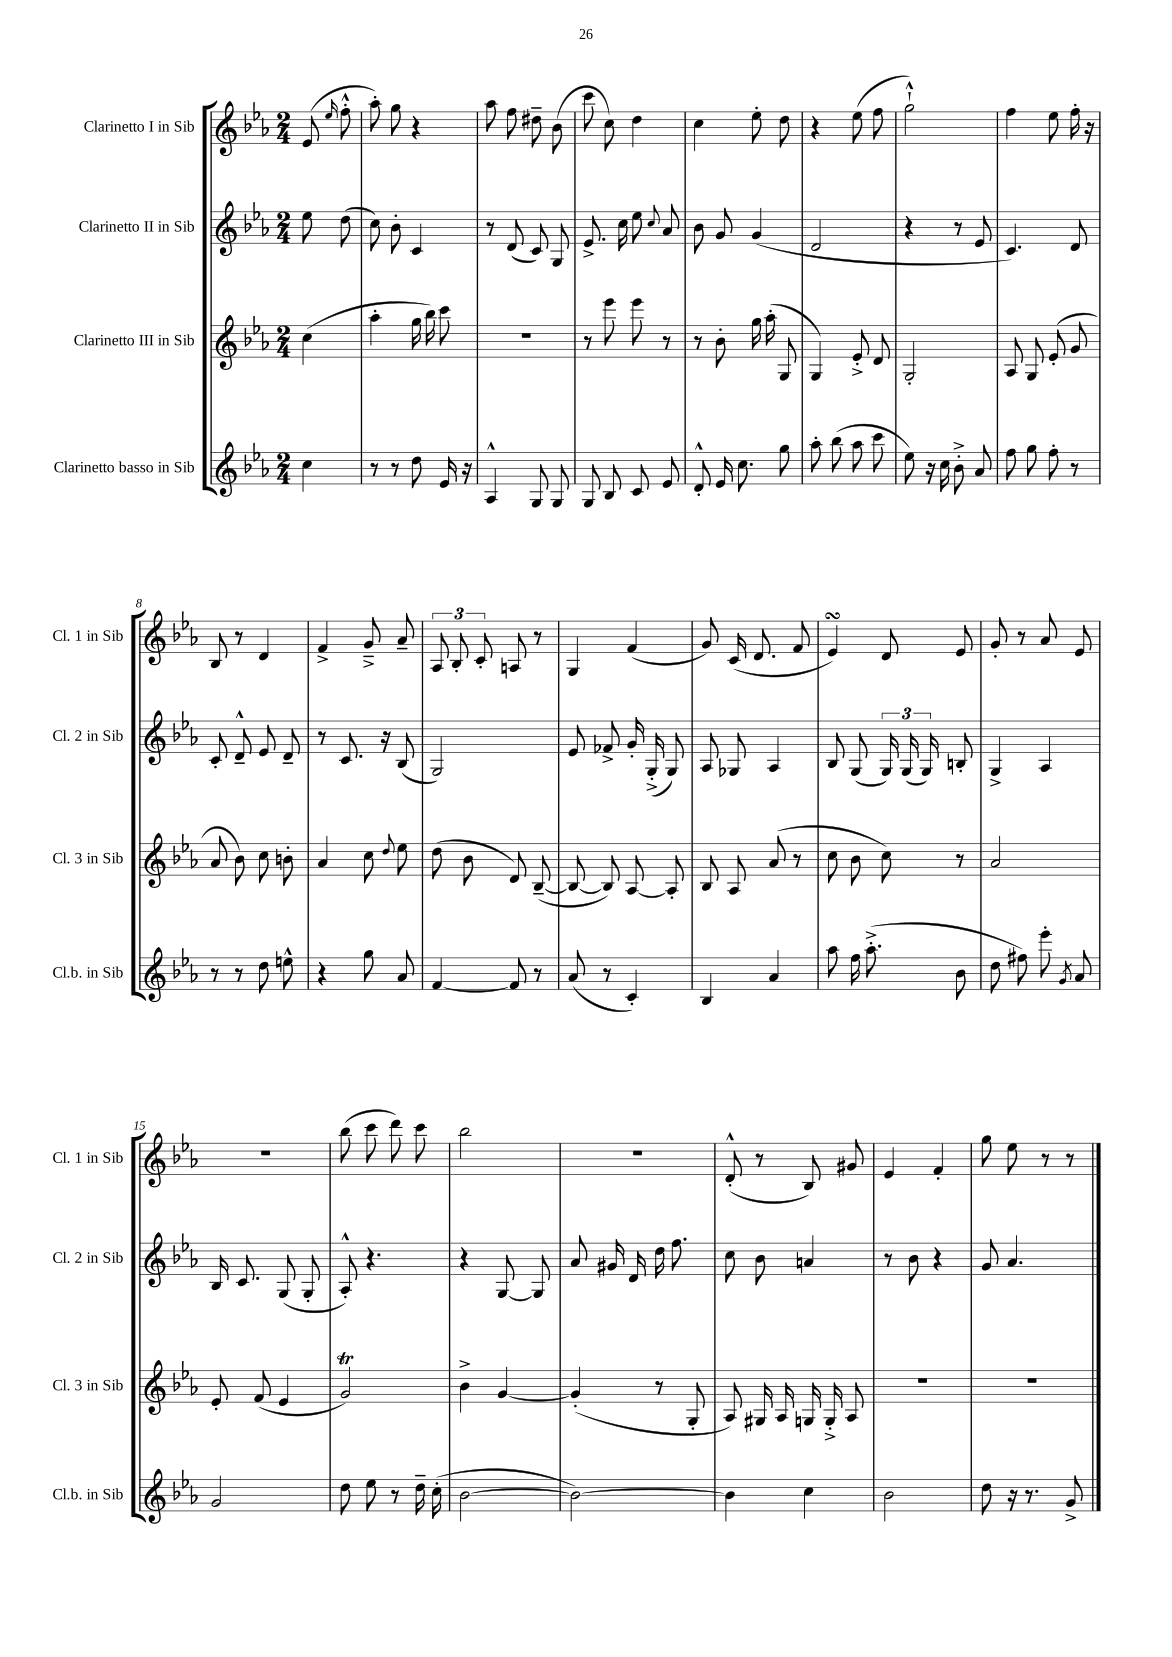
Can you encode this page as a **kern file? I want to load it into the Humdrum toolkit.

**kern	**kern	**kern	**kern
*staff4	*staff3	*staff2	*staff1
*clefG2	*clefG2	*clefG2	*clefG2
*k[b-e-a-]	*k[b-e-a-]	*k[b-e-a-]	*k[b-e-a-]
*M2/4	*M2/4	*M2/4	*M2/4
4cc	(4cc	8ee-	(8e-
.	.	.	16qqee-
.	.	(8dd	8ff'^^
=	=	=	=
8r	4aa-'	8cc)	8aa-')
8r	.	8b-'	8gg
8dd	16gg	4c	4r
.	16bb-)	.	.
16e-	8ccc	.	.
16r	.	.	.
=	=	=	=
4A-^^	2r	8r	8aa-
.	.	(8d	8ff
8G	.	8c)	8dd#~
8G	.	8G	(8b-
=	=	=	=
8G	8r	8.e-^	8ccc
8B-	8eee-	.	8cc)
.	.	16cc	.
8c	8eee-	8ee-	4dd
.	.	8qqcc	.
8e-	8r	8a-	.
=	=	=	=
8d'^^	8r	8b-	4cc
16e-	8b-'	8g	.
8.cc	.	.	.
.	16gg	(4g	8ee-'
.	(16aa-'	.	.
8gg	8G	.	8dd
=	=	=	=
8aa-'	4G)	2d	4r
(8bb-	.	.	.
8aa-	8e-'^	.	(8ee-
8ccc	8d	.	8ff
=	=	=	=
8ee-)	2G'	4r	2gg`^^)
16r	.	.	.
16cc	.	.	.
8b-'^	.	8r	.
8a-	.	8e-	.
=	=	=	=
8ff	8A-	4.c)	4ff
8gg	8G	.	.
8ff'	(8e-'	.	8ee-
8r	8g	8d	16ff'
.	.	.	16r
=	=	=	=
8r	8a-	8c'	8B-
8r	8b-)	8d~^^	8r
8dd	8cc	8e-	4d
8ee^^	8b'	8d~	.
=	=	=	=
4r	4a-	8r	4f^
.	.	8.c	.
8gg	8cc	.	8g~^
.	.	16r	.
.	8qqdd	.	.
8a-	8ee-	(8B-	8a-~
=	=	=	=
[4f	(8dd	2G)	12A-
.	.	.	12B-'
.	8b-	.	.
.	.	.	12c'
8f]	8d)	.	8A
8r	([8B-~	.	8r
=	=	=	=
(8a-	8B-_	8e-	4G
8r	8B-])	8f-^	.
4c')	[8A-	16g'	(4f
.	.	(16G'^	.
.	8A-']	8G)	.
=	=	=	=
4B-	8B-	8A-	8g)
.	8A-	8G-	(16c
.	.	.	8.d
4a-	(8a-	4A-	.
.	8r	.	8f
=	=	=	=
8aa-	8cc	8B-	4e-)
16ff	8b-	(8G	.
(8.aa-'^	.	.	.
.	8cc)	24G)	8d
.	.	(24G	.
.	.	24G)	.
8b-	8r	8B'	8e-
=	=	=	=
8dd	2a-	4G^	8g'
8ff#)	.	.	8r
8eee-'	.	4A-	8a-
8qg	.	.	.
8a-	.	.	8e-
=	=	=	=
2g	8e-'	16B-	2r
.	.	8.c	.
.	(8f	.	.
.	4e-	(8G	.
.	.	8G'	.
=	=	=	=
8dd	2g)	8A-'^^)	(8bb-
8ee-	.	4.r	8ccc
8r	.	.	8ddd)
16dd~	.	.	8ccc
(16cc'	.	.	.
=	=	=	=
[2b-	4b-^	4r	2bb-
.	[4g	[8G	.
.	.	8G]	.
=	=	=	=
2b-_)	(4g']	8a-	2r
.	.	16g#	.
.	.	16d	.
.	8r	16dd	.
.	.	8.ff	.
.	8G'	.	.
=	=	=	=
4b-]	8A-)	8cc	(8d'^^
.	16G#	8b-	8r
.	16A-	.	.
4cc	16G	4a	8B-)
.	16G'^	.	.
.	8A-	.	8g#
=	=	=	=
2b-	2r	8r	4e-
.	.	8b-	.
.	.	4r	4f'
=	=	=	=
8dd	2r	8g	8gg
16r	.	4.a-	8ee-
8.r	.	.	.
.	.	.	8r
8g^	.	.	8r
==	==	==	==
*-	*-	*-	*-
